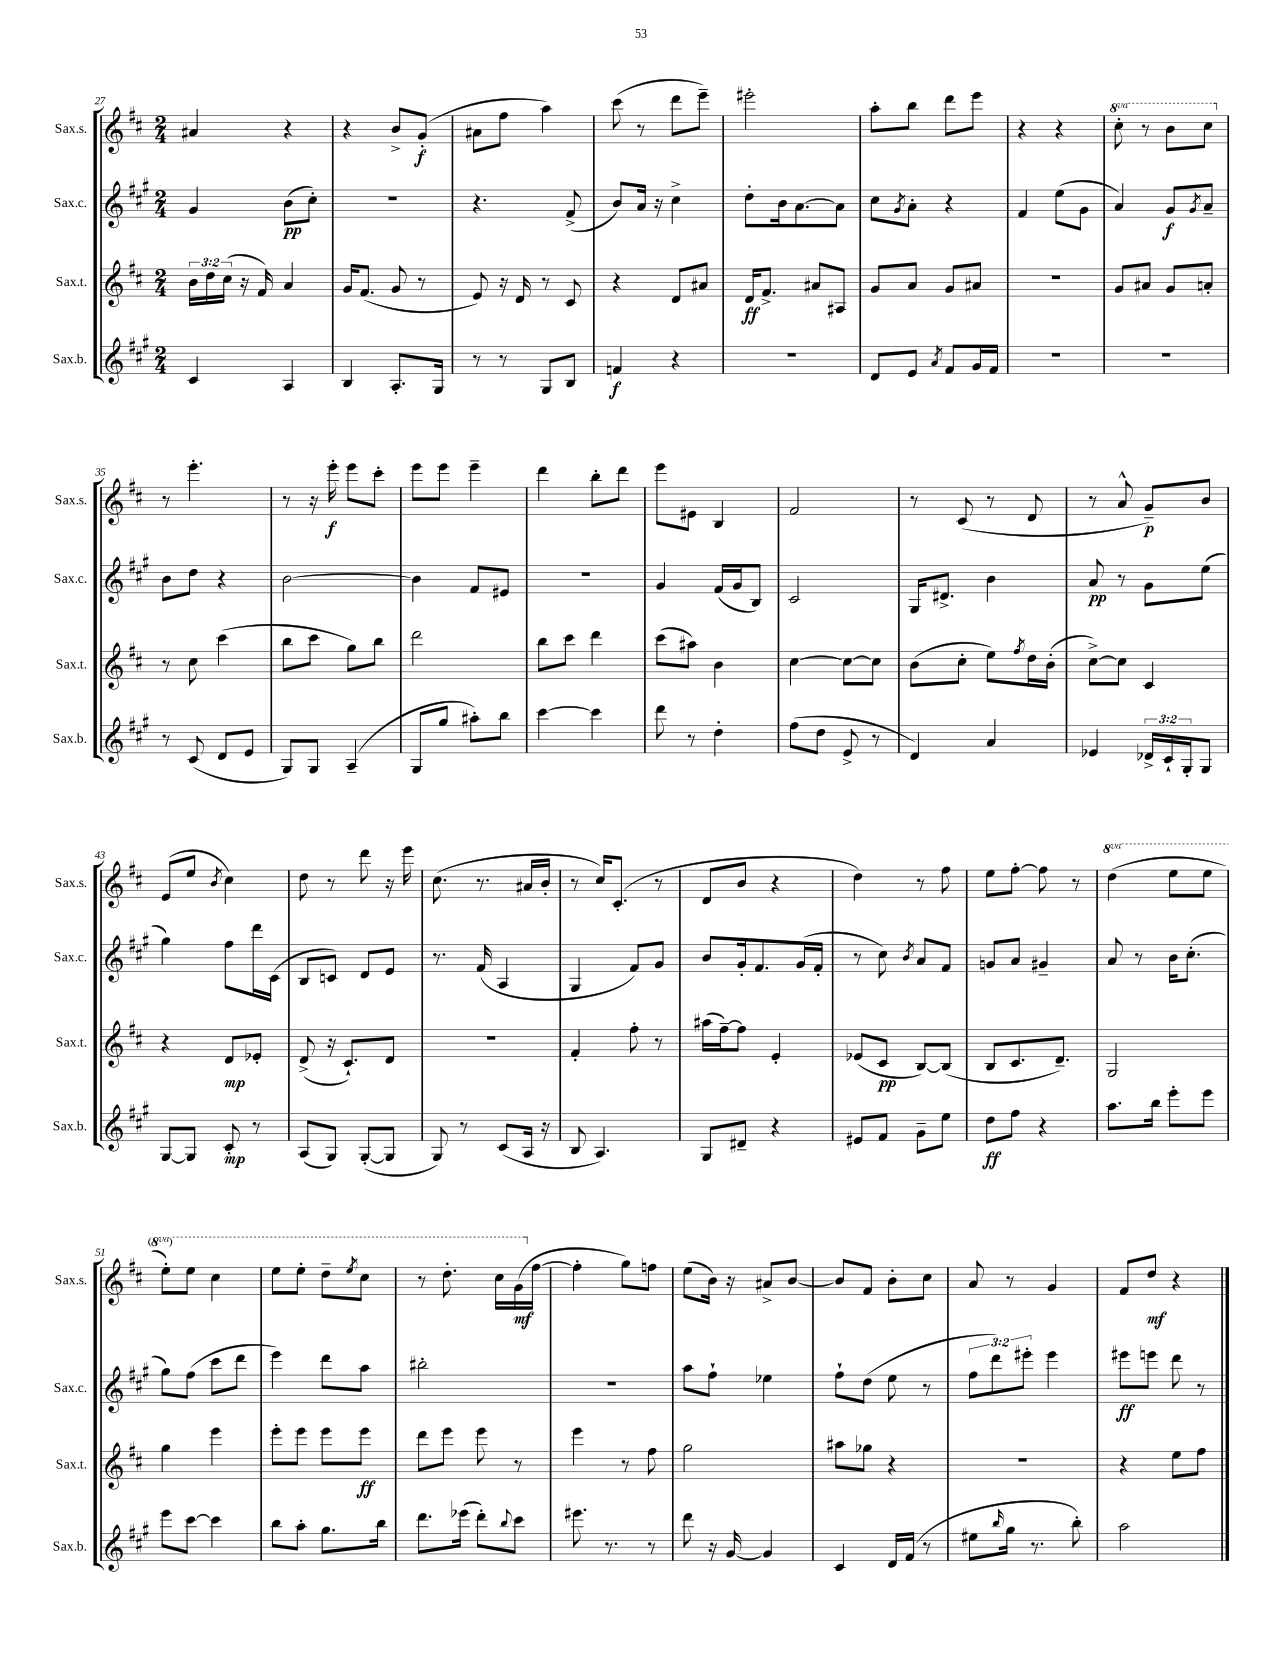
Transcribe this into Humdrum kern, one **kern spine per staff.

**kern	**dynam	**kern	**dynam	**kern	**dynam	**kern	**dynam
*part4	*part4	*part3	*part3	*part2	*part2	*part1	*part1
*staff4	*staff4	*staff3	*staff3	*staff2	*staff2	*staff1	*staff1
*I"Sax.b.	*	*I"Sax.t.	*	*I"Sax.c.	*	*I"Sax.s.	*
*I'Sax.b.	*	*I'Sax.t.	*	*I'Sax.c.	*	*I'Sax.s.	*
*clefG2	*	*clefG2	*	*clefG2	*	*clefG2	*
*k[f#c#g#]	*	*k[f#c#]	*	*k[f#c#g#]	*	*k[f#c#]	*
*M2/4	*	*M2/4	*	*M2/4	*	*M2/4	*
=27	=27	=27	=27	=27	=27	=27	=27
4c#/	.	24b\LL	.	4g#/	.	4a#X/	.
.	.	24dd\	.	.	.	.	.
.	.	(24cc#\JJ	.	.	.	.	.
.	.	16r	.	.	.	.	.
.	.	16f#/)	.	.	.	.	.
4A/	.	4a/	.	(8b\L	pp	4r	.
.	.	.	.	8cc#'\J)	.	.	.
=28	=28	=28	=28	=28	=28	=28	=28
4B/	.	16g/KL	.	2r	.	4r	.
.	.	(8.f#/J	.	.	.	.	.
8.A'/L	.	8g/	.	.	.	8b^/L	.
.	.	8r	.	.	.	(8g'/J	f
16G#/Jk	.	.	.	.	.	.	.
=29	=29	=29	=29	=29	=29	=29	=29
8r	.	8e/)	.	4.r	.	8a#X\L	.
8r	.	16r	.	.	.	8ff#\J	.
.	.	16d/	.	.	.	.	.
8G#/L	.	8r	.	.	.	4aa\)	.
8B/J	.	8c#/	.	(8f#^/	.	.	.
=30	=30	=30	=30	=30	=30	=30	=30
4fn/	f	4r	.	8b/L)	.	(8ccc#\	.
.	.	.	.	16a/Jk	.	8r	.
.	.	.	.	16r	.	.	.
4r	.	8d/L	.	4cc#^\	.	8ddd\L	.
.	.	8a#X/J	.	.	.	8eee~\J)	.
=31	=31	=31	=31	=31	=31	=31	=31
2r	.	16d/KL	ff	8dd'\L	.	2eee#X'\	.
.	.	8.f#^/J	.	.	.	.	.
.	.	.	.	16b\k	.	.	.
.	.	.	.	[8.a\	.	.	.
.	.	8a#X/L	.	.	.	.	.
.	.	8A#X/J	.	8a\J]	.	.	.
=32	=32	=32	=32	=32	=32	=32	=32
8d/L	.	8g/L	.	8cc#\L	.	8aa'\L	.
.	.	.	.	8qg#/	.	.	.
8e/J	.	8a/J	.	8a'\J	.	8bb\J	.
8qa/	.	.	.	.	.	.	.
8f#/L	.	8g/L	.	4r	.	8ddd\L	.
16g#/L	.	8a#X/J	.	.	.	8eee\J	.
16f#/JJ	.	.	.	.	.	.	.
=33	=33	=33	=33	=33	=33	=33	=33
2r	.	2r	.	4f#/	.	4r	.
.	.	.	.	(8ee\L	.	4r	.
.	.	.	.	8g#\J	.	.	.
=34	=34	=34	=34	=34	=34	=34	=34
*	*	*	*	*	*	*8va	*
2r	.	8g/L	.	4a/)	.	8ccc#'\	.
.	.	8a#X/J	.	.	.	8r	.
.	.	8g/L	.	8g#/L	f	8bb\L	.
.	.	.	.	8qg#/	.	.	.
.	.	8an'/J	.	8a~/J	.	8ccc#\J	.
!!LO:LB:g=z
=35	=35	=35	=35	=35	=35	=35	=35
*	*	*	*	*	*	*X8va	*
8r	.	8r	.	8b\L	.	8r	.
(8c#/	.	8cc#\	.	8dd\J	.	4.eee'\	.
8d/L	.	(4ccc#\	.	4r	.	.	.
8e/J	.	.	.	.	.	.	.
=36	=36	=36	=36	=36	=36	=36	=36
8G#/L)	.	8bb\L	.	[2b\	.	8r	.
8G#/J	.	8ccc#\J	.	.	.	16r	.
.	.	.	.	.	.	16eee'\	f
(4A~/	.	8gg\L)	.	.	.	8eee\L	.
.	.	8bb\J	.	.	.	8ccc#'\J	.
=37	=37	=37	=37	=37	=37	=37	=37
8G#/L	.	2ddd\	.	4b\]	.	8eee\L	.
8gg#/J	.	.	.	.	.	8eee\J	.
8aa#X'\L)	.	.	.	8f#/L	.	4eee~\	.
8bb\J	.	.	.	8e#X/J	.	.	.
=38	=38	=38	=38	=38	=38	=38	=38
[4ccc#\	.	8bb\L	.	2r	.	4ddd\	.
.	.	8ccc#\J	.	.	.	.	.
4ccc#\]	.	4ddd\	.	.	.	8bb'\L	.
.	.	.	.	.	.	8ddd\J	.
=39	=39	=39	=39	=39	=39	=39	=39
8ddd\	.	(8ccc#\L	.	4g#/	.	8eee\L	.
8r	.	8aa#X\J)	.	.	.	8e#X\J	.
4dd'\	.	4b\	.	(16f#/LL	.	4B/	.
.	.	.	.	16g#/J	.	.	.
.	.	.	.	8B/J)	.	.	.
=40	=40	=40	=40	=40	=40	=40	=40
(8ff#\L	.	[4cc#\	.	2c#/	.	2f#/	.
8dd\J	.	.	.	.	.	.	.
8e^/	.	8cc#\L_	.	.	.	.	.
8r	.	8cc#\J]	.	.	.	.	.
=41	=41	=41	=41	=41	=41	=41	=41
4d/)	.	(8b\L	.	16G#/KL	.	8r	.
.	.	.	.	8.d#X^/J	.	.	.
.	.	8cc#'\J	.	.	.	(8c#/	.
4a/	.	8ee\L)	.	4b\	.	8r	.
.	.	8qff#/	.	.	.	.	.
.	.	16dd\L	.	.	.	8d/	.
.	.	(16b'\JJ	.	.	.	.	.
=42	=42	=42	=42	=42	=42	=42	=42
4e-X/	.	[8cc#^\L)	.	8a/	pp	8r	.
.	.	8cc#\J]	.	8r	.	8a^^/	.
24d-X^/LL	.	4c#/	.	8g#\L	.	8g~/L)	p
24c#`/	.	.	.	.	.	.	.
24G#'/J	.	.	.	.	.	.	.
8G#/J	.	.	.	(8ee\J	.	8b/J	.
!!LO:LB:g=z
=43	=43	=43	=43	=43	=43	=43	=43
[8G#/L	.	4r	.	4gg#\)	.	(8e/L	.
8G#/J]	.	.	.	.	.	8ee/J	.
.	.	.	.	.	.	8qb/	.
8c#'/	mp	8d/L	mp	8ff#\L	.	4cc#\)	.
8r	.	8e-X'/J	.	16ddd\L	.	.	.
.	.	.	.	(16c#\JJ	.	.	.
=44	=44	=44	=44	=44	=44	=44	=44
(8A/L	.	(8d^/	.	8B/L	.	8dd\	.
8G#/J)	.	16r	.	8cn/J)	.	8r	.
.	.	8.c#`/L)	.	.	.	.	.
([8G#'/L	.	.	.	8d/L	.	8ddd\	.
8G#/J]	.	8d/J	.	8e/J	.	16r	.
.	.	.	.	.	.	16eee\	.
=45	=45	=45	=45	=45	=45	=45	=45
8G#/)	.	2r	.	8.r	.	(8.cc#\	.
8r	.	.	.	.	.	.	.
.	.	.	.	(16f#/	.	8.r	.
(8c#/L	.	.	.	4A/	.	.	.
16A/Jk	.	.	.	.	.	16a#X/LL	.
16r	.	.	.	.	.	16b'/JJ	.
=46	=46	=46	=46	=46	=46	=46	=46
8B/	.	4f#'/	.	4G#/	.	8r	.
4.A/)	.	.	.	.	.	16cc#/KL)	.
.	.	.	.	.	.	(8.c#'/J	.
.	.	8ff#'\	.	8f#/L)	.	.	.
.	.	8r	.	8g#/J	.	8r	.
=47	=47	=47	=47	=47	=47	=47	=47
8G#/L	.	(16aa#X\LL	.	8b/L	.	8d/L	.
.	.	[16ff#~\J)	.	.	.	.	.
8d#X~/J	.	8ff#\J]	.	16g#'/k	.	8b/J	.
.	.	.	.	8.f#/	.	.	.
4r	.	4e'/	.	.	.	4r	.
.	.	.	.	(16g#/L	.	.	.
.	.	.	.	16f#'/JJ	.	.	.
=48	=48	=48	=48	=48	=48	=48	=48
8e#X/L	.	(8e-X/L	.	8r	.	4dd\)	.
8f#/J	.	8c#/J	pp	8cc#\)	.	.	.
.	.	.	.	8qb/	.	.	.
8g#~\L	.	[8B/L)	.	8a/L	.	8r	.
8ee\J	.	(8B/J]	.	8f#/J	.	8ff#\	.
=49	=49	=49	=49	=49	=49	=49	=49
8dd\L	ff	8B/L	.	8gn/L	.	8ee\L	.
8ff#\J	.	8.c#/	.	8a/J	.	[8ff#'\J	.
4r	.	.	.	4g#X~/	.	8ff#\]	.
.	.	8.d~/J)	.	.	.	.	.
.	.	.	.	.	.	8r	.
=50	=50	=50	=50	=50	=50	=50	=50
*	*	*	*	*	*	*8va	*
8.aa\L	.	2G/	.	8a/	.	(4ddd\	.
.	.	.	.	8r	.	.	.
16bb\Jk	.	.	.	.	.	.	.
8eee'\L	.	.	.	16b\KL	.	8eee\L	.
.	.	.	.	(8.cc#'\J	.	.	.
8eee\J	.	.	.	.	.	8eee\J	.
!!LO:LB:g=z
=51	=51	=51	=51	=51	=51	=51	=51
8eee\L	.	4gg\	.	8gg#\L)	.	8eee'\L)	.
[8ccc#\J	.	.	.	(8ff#\J	.	8eee\J	.
4ccc#\]	.	4eee\	.	8ccc#\L	.	4ccc#\	.
.	.	.	.	8ddd\J	.	.	.
=52	=52	=52	=52	=52	=52	=52	=52
8bb\L	.	8eee'\L	.	4eee\)	.	8eee\L	.
8aa'\J	.	8eee\J	.	.	.	8eee'\J	.
8.gg#\L	.	8eee\L	.	8ddd\L	.	8ddd~\L	.
.	.	.	.	.	.	8qeee/	.
.	.	8eee\J	ff	8aa\J	.	8ccc#\J	.
16bb\Jk	.	.	.	.	.	.	.
=53	=53	=53	=53	=53	=53	=53	=53
8.ddd\L	.	8ddd\L	.	2bb#X'\	.	8r	.
.	.	8eee\J	.	.	.	8.ddd'\	.
(16eee-X\Jk	.	.	.	.	.	.	.
8ddd'\L)	.	8eee\	.	.	.	.	.
.	.	.	.	.	.	16ccc#\LL	.
8qqbb/	.	.	.	.	.	.	.
8ccc#\J	.	8r	.	.	.	(16gg\	mf
*	*	*	*	*	*	*X8va	*
.	.	.	.	.	.	[16ff#\JJ	.
=54	=54	=54	=54	=54	=54	=54	=54
8.eee#X\	.	4eee\	.	2r	.	4ff#'\]	.
8.r	.	.	.	.	.	.	.
.	.	8r	.	.	.	8gg\L)	.
8r	.	8ff#\	.	.	.	8ffn\J	.
=55	=55	=55	=55	=55	=55	=55	=55
8ddd\	.	2gg\	.	8aa\L	.	(8ee\L	.
16r	.	.	.	8ff#`\J	.	16b\Jk)	.
[16g#/	.	.	.	.	.	16r	.
4g#/]	.	.	.	4ee-X\	.	8a#X^/L	.
.	.	.	.	.	.	[8b/J	.
=56	=56	=56	=56	=56	=56	=56	=56
4c#/	.	8aa#X\L	.	8ff#`\L	.	8b/L]	.
.	.	8gg-X\J	.	(8dd\J	.	8f#/J	.
16d/LL	.	4r	.	8ee\	.	8b'\L	.
(16f#/JJ	.	.	.	.	.	.	.
8r	.	.	.	8r	.	8cc#\J	.
=57	=57	=57	=57	=57	=57	=57	=57
8ee#X\L	.	2r	.	12ff#\L	.	8a/	.
.	.	.	.	12ddd\)	.	.	.
16qqbb/	.	.	.	.	.	.	.
16gg#\Jk	.	.	.	.	.	8r	.
.	.	.	.	12eee#X'\J	.	.	.
8.r	.	.	.	.	.	.	.
.	.	.	.	4eee#\	.	4g/	.
8bb'\)	.	.	.	.	.	.	.
=58	=58	=58	=58	=58	=58	=58	=58
2aa\	.	4r	.	8eee#X\L	ff	8f#/L	.
.	.	.	.	8eeen\J	.	8dd/J	mf
.	.	8ee\L	.	8ddd\	.	4r	.
.	.	8ff#\J	.	8r	.	.	.
==	==	==	==	==	==	==	==
*-	*-	*-	*-	*-	*-	*-	*-
